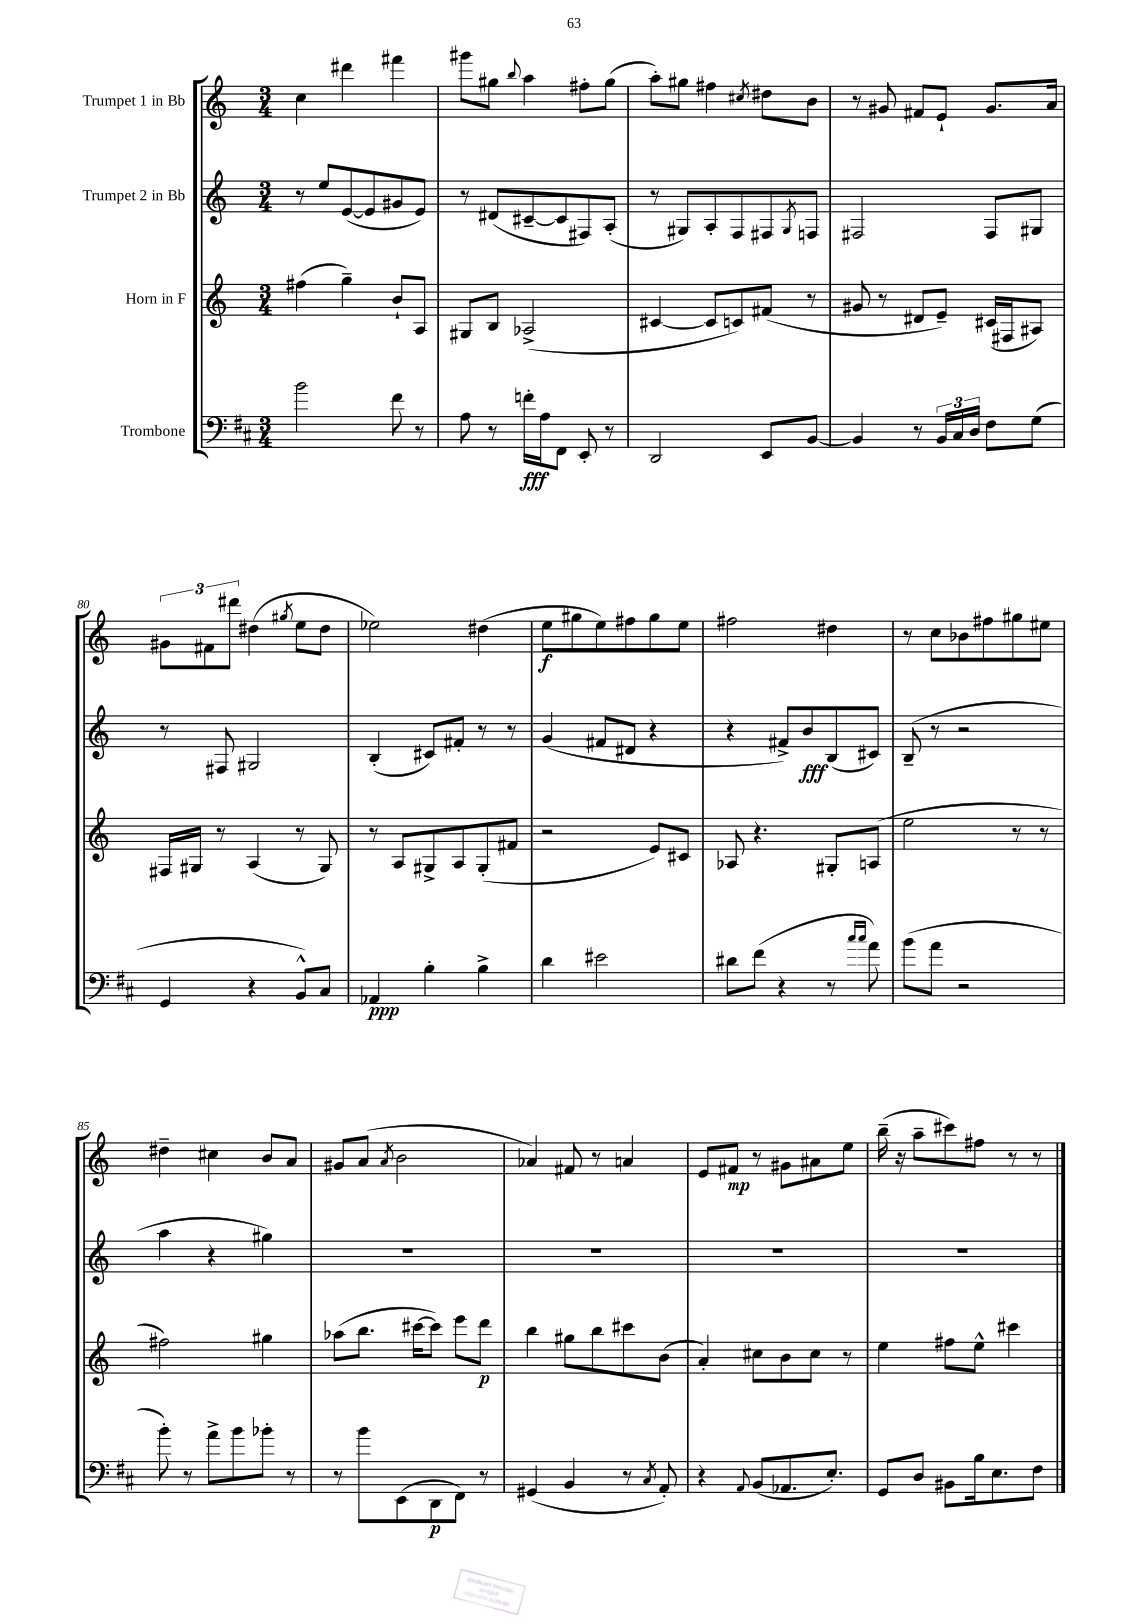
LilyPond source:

<<
\new StaffGroup <<
\new Staff = "s0" \with { instrumentName = "Trumpet 1 in Bb" } {
    \clef treble \key c \major \numericTimeSignature \time 3/4
    c''4 dis'''4 fis'''4 |
    gis'''8 gis''8 \appoggiatura { b''8 } a''4 fis''8-. gis''8( |
    a''8-.) gis''8 fis''4 \acciaccatura { cis''8 } dis''8 b'8 |
    r8 gis'8 fis'8 e'8-! gis'8. a'16 |
    \tuplet 3/2 { gis'8 fis'8 dis'''8 } dis''4( \acciaccatura { gis''8 } e''8 dis''8 |
    ees''2) dis''4( |
    e''8\f gis''8 e''8) fis''8 gis''8 e''8 |
    fis''2 dis''4 |
    r8 c''8 bes'8 fis''8 gis''8 eis''8 |
    dis''4-- cis''4 b'8 a'8 |
    gis'8 a'8( \acciaccatura { a'8 } b'2 |
    aes'4) fis'8 r8 a'4 |
    e'8 fis'8\mp r8 gis'8 ais'8 e''8 |
    b''16--( r16 a''8-- cis'''8) fis''8 r8 r8 \bar "|." |
}
\new Staff = "s1" \with { instrumentName = "Trumpet 2 in Bb" } {
    \clef treble \key c \major \numericTimeSignature \time 3/4
    r8 e''8 e'8~( e'8 gis'8 e'8) |
    r8 dis'8( cis'8~-- cis'8 fis8) a8-.( |
    r8 gis8) a8-. f8 fis8 \acciaccatura { gis8 } f8 |
    fis2 fis8 gis8 |
    r8 fis8 gis2 |
    b4-.( cis'8) fis'8-. r8 r8 |
    g'4( fis'8 dis'8 r4 |
    r4 fis'8->) b'8\fff b8( cis'8) |
    b8--( r8 r2 |
    a''4 r4 gis''4) |
    R2. |
    R2. |
    R2. |
    R2. \bar "|." |
}
\new Staff = "s2" \with { instrumentName = "Horn in F" } {
    \clef treble \key c \major \numericTimeSignature \time 3/4
    fis''4( g''4--) b'8-! a8 |
    gis8 b8 aes2->( |
    cis'4~ cis'8 c'8) fis'8( r8 |
    gis'8 r8 dis'8 e'8--) cis'16( fis16 ais8) |
    fis16 gis16 r8 a4( r8 gis8) |
    r8 a8 gis8-> a8 gis8-.( fis'8 |
    r2 e'8) cis'8 |
    aes8 r4. gis8-. a8( |
    e''2 r8 r8 |
    fis''2) gis''4 |
    aes''8( b''8. cis'''16~ cis'''8) e'''8 d'''8\p |
    b''4 gis''8 b''8 cis'''8 b'8( |
    a'4-.) cis''8 b'8 cis''8 r8 |
    e''4 fis''8 e''8-^ cis'''4 \bar "|." |
}
\new Staff = "s3" \with { instrumentName = "Trombone" } {
    \clef bass \key d \major \numericTimeSignature \time 3/4
    b'2 fis'8 r8 |
    a8 r8 f'16-.\fff a16 fis,8 e,8-. r8 |
    d,2 e,8 b,8~ |
    b,4 r8 \tuplet 3/2 { b,16 cis16 d16 } fis8 g8( |
    g,4 r4 b,8-^) cis8 |
    aes,4\ppp b4-. b4-> |
    d'4 eis'2 |
    dis'8 fis'8( r4 r8 \grace { cis''16 cis''16 } a'8) |
    b'8( a'8 r2 |
    b'8-.) r8 a'8-> b'8 bes'8-. r8 |
    r8 b'8 e,8( d,8\p fis,8) r8 |
    gis,4( b,4 r8 \acciaccatura { cis8 } a,8-.) |
    r4 \appoggiatura { a,8 } b,8( aes,8. e8.-.) |
    g,8 d8 bis,8 b16 e8. fis8 \bar "|." |
}
>>
>>
\layout { \context { \Score currentBarNumber = #76 \override BarNumber.break-visibility = ##(#f #t #t) barNumberVisibility = #(every-nth-bar-number-visible 5) } }
